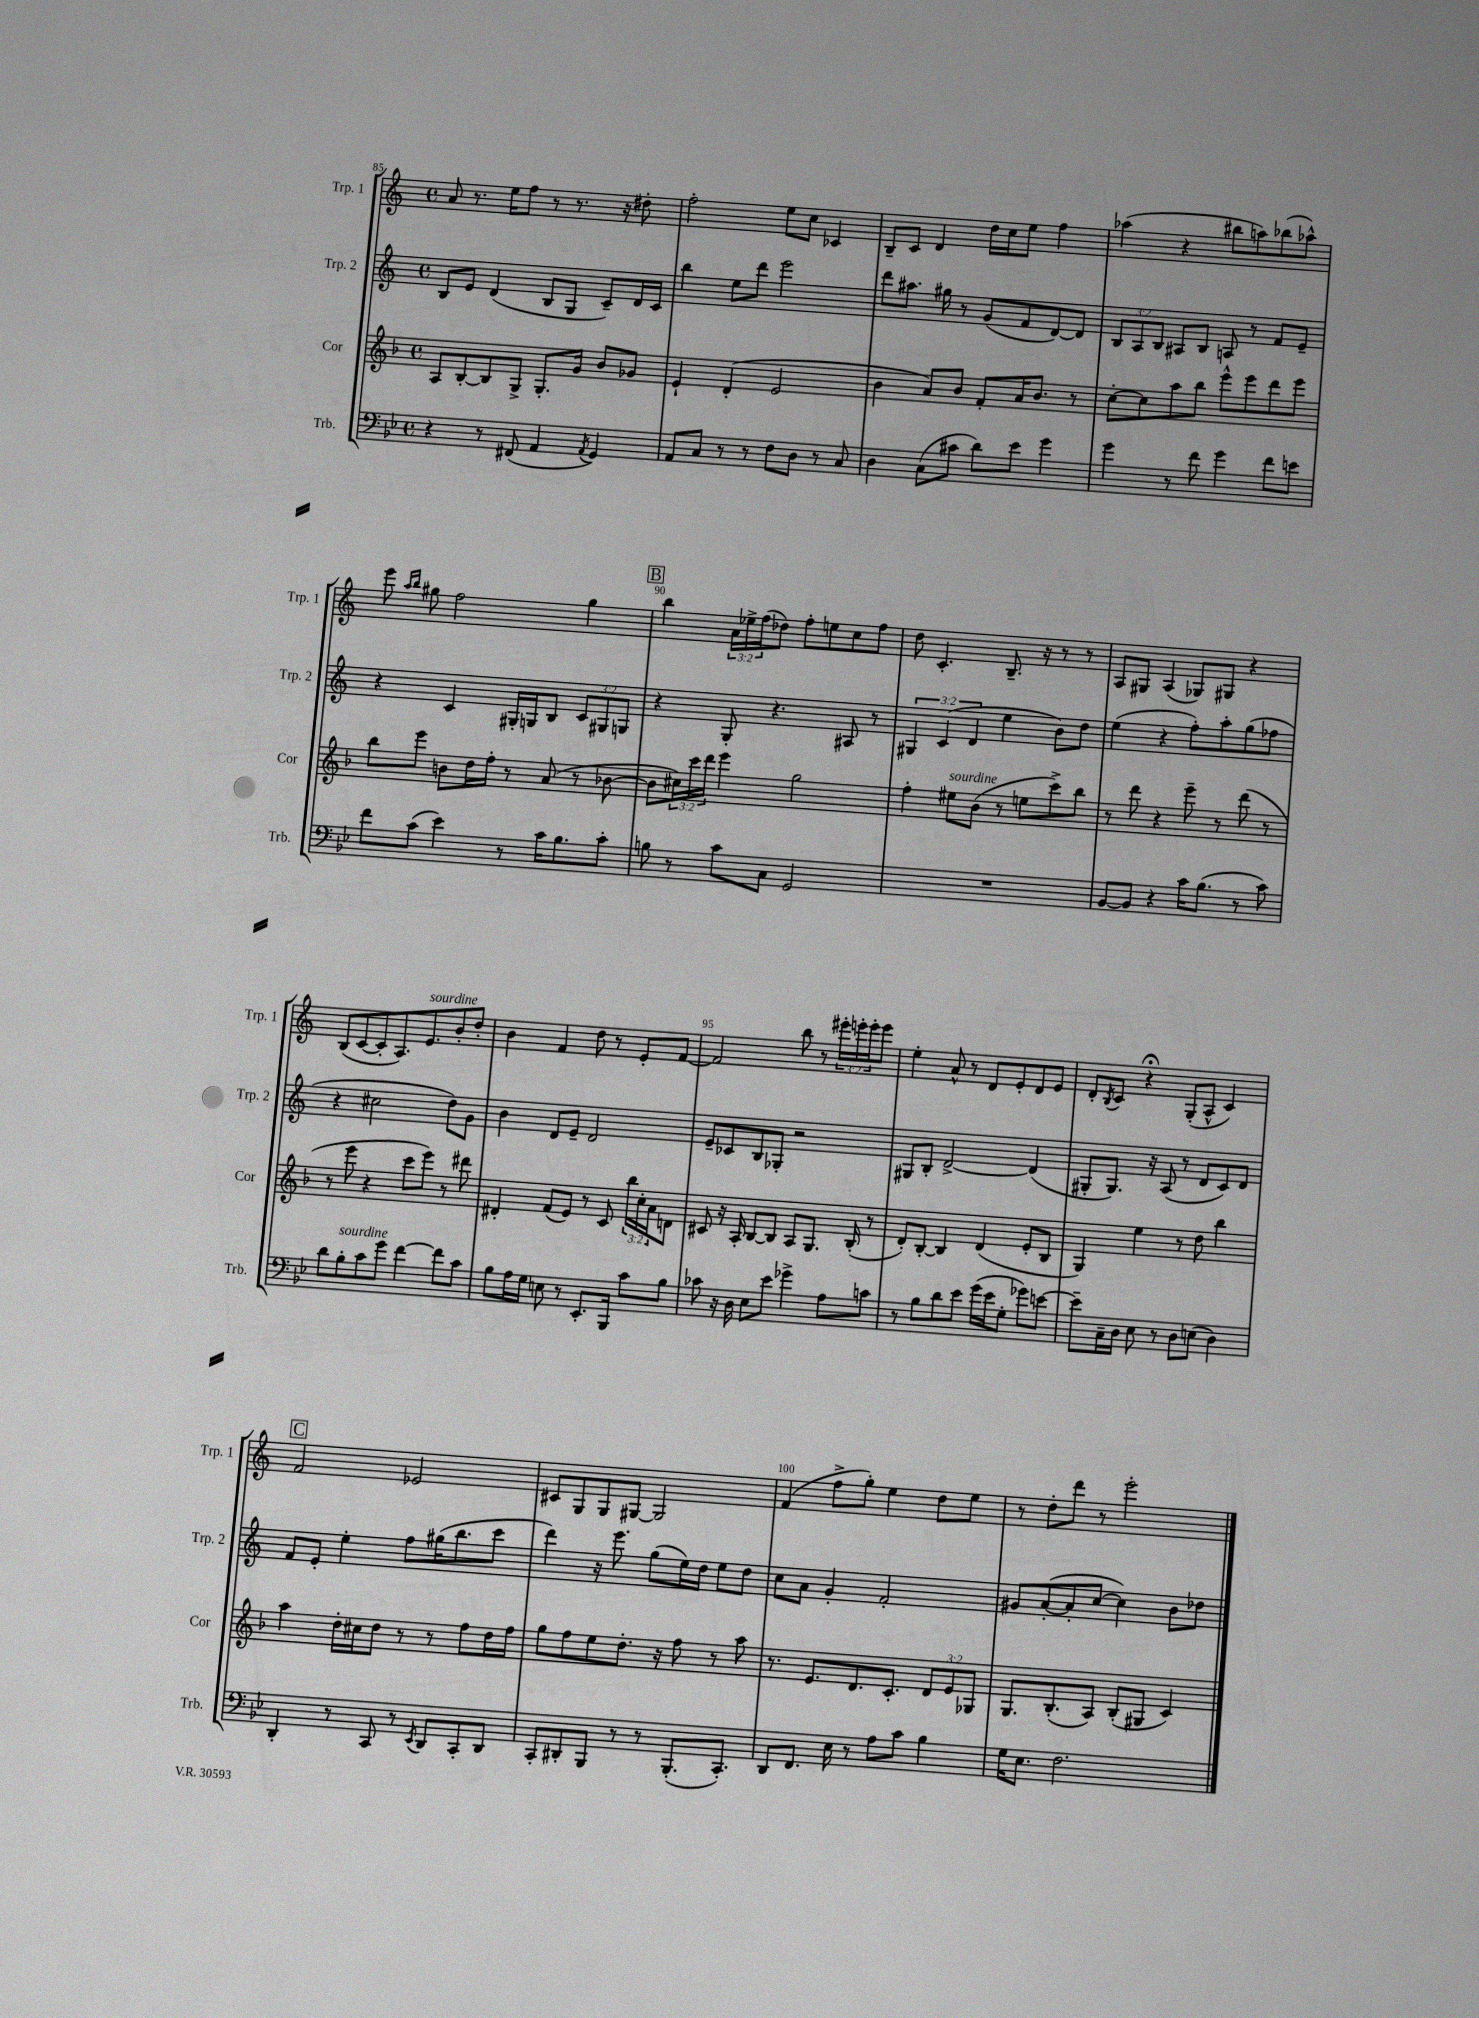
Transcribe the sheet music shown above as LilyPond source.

<<
\new StaffGroup <<
\new Staff = "s0" \with { instrumentName = "Trp. 1" shortInstrumentName = "Trp. 1" } {
    \clef treble \key c \major \defaultTimeSignature \time 4/4 \override Staff.TupletNumber.text = #tuplet-number::calc-fraction-text
    a'8 r8. e''16 f''8 r8 r8. r16 dis''8-. |
    f''2-. e''8 c''8 ces'4 |
    b8-- c'8 d'4 d''16 c''16 e''8 f''4 |
    aes''4( r4 bis''8 a''8) bes''8( aes''8-^) |
    e'''8 \grace { a''16 b''16 } gis''8 f''2 gis''4 |
    \mark \markup { \box "B" } b''4 \tuplet 3/2 { a'16 ees''16-> f''16( } des''8) f''8-. e''8 c''8 f''8 |
    d''8 c'4.-. b8.-- r16 r8 r8 |
    a8 gis8 a4( ges8) gis8 r4 |
    b8( c'8~ c'8-. a8.) e'8.^\markup { \italic "sourdine" } b'8-. d''8-. |
    b'4 f'4 d''8 r8 e'8-. f'8~ |
    f'2 b''8 r8 \tuplet 3/2 { eis'''16-. e'''16-. e'''16-. } e'''8 |
    e''4-. a'8-^ r8 d'8 e'8-. d'8 e'8 |
    d'8-. \acciaccatura { b8 } c'8 r4\fermata g8-.( a8-^ c'4) |
    \mark \markup { \box "C" } f'2 ees'2 |
    cis'8 g8 g8 gis8~ gis2 |
    f'4( f''8-> g''8-.) e''4 d''8 e''8 |
    r8 d''8-. d'''8 r8 e'''2-. \bar "|." |
}
\new Staff = "s1" \with { instrumentName = "Trp. 2" shortInstrumentName = "Trp. 2" } {
    \clef treble \key c \major \defaultTimeSignature \time 4/4 \override Staff.TupletNumber.text = #tuplet-number::calc-fraction-text
    b8 e'8 d'4( b8 g8 c'8--) d'16 c'16 |
    b''4 e''8 d'''8 e'''2 |
    d'''8 ais''8. gis''16 r8 g'8( f'8 d'8~) d'8 |
    \tuplet 3/2 { b8 a8 b8 } ais8 b8 a8 r8 f'8 e'8-- |
    r4 c'4 gis16-. g16 b8 \tuplet 3/2 { c'8 gis8 g8 } |
    \mark \markup { \box "B" } r4 g8-. r4. ais8 r8 |
    \tuplet 3/2 { gis4 c'4( d'4 } e''4 b'8) d''8 |
    e''4( r4 f''8-.) a''8-. g''8( fes''8 |
    r4 cis''2 d''8) g'8 |
    b'4 d'8 e'8-- d'2 |
    e'8-- ces'8 b8 ges8-. r2 |
    gis8 b8-. d'2~-> d'4( |
    gis8-. gis8.) r16 a8( r8 d'8 c'8) d'8 |
    \mark \markup { \box "C" } f'8 e'8-. e''4-. f''8 gis''16( b''8. c'''8 |
    d'''4) r16 e'''8. g''8( e''16) d''16 e''8 d''8 |
    c''8 a'8 g'4-. f'2-. |
    gis'8 a'8~-.( a'8-. c''8~ c''4) b'8 des''8 \bar "|." |
}
\new Staff = "s2" \with { instrumentName = "Cor" shortInstrumentName = "Cor" } {
    \clef treble \key f \major \defaultTimeSignature \time 4/4 \override Staff.TupletNumber.text = #tuplet-number::calc-fraction-text
    a8 bes8~-. bes8 g8-> g8.-. g'16 bes'8 ges'8 |
    e'4-! d'4-.( e'2 |
    bes'4 a'8) bes'8 f'8-. a'16 bes'8. r8 |
    c''8~-. c''8 a''8 bes''8 e'''8-^ e'''8 d'''8 e'''8 |
    bes''8 e'''8 b'8 d''16 f''16-. r8 a'8( r8 bes'8~ |
    \mark \markup { \box "B" } bes'8 \tuplet 3/2 { cis''16) c'''16 d'''16 } e'''4 g''2 |
    f''4-. eis''8^\markup { \italic "sourdine" } bes'8( r8 e''8 c'''8->) bes''8 |
    r8 d'''8 r4 e'''8-- r8 d'''8( r8 |
    r8 e'''8 r4 c'''8 e'''8) r8 dis'''8 |
    dis'4-. f'8( e'8) r8 c'8 \tuplet 3/2 { bes''16 c''16-. a'16 } d'8 |
    cis'8 r16 a16-. bes8~ bes8 a8 g8. bes16-.( r8 |
    d'8-.) bes8~-. bes4 d'4( e'8-. bes8 |
    g4) e''4 r8 d''8 bes''4 |
    \mark \markup { \box "C" } a''4 d''16-. cis''16 d''8 r8 r8 f''8 d''16 f''16 |
    g''8 f''8 e''8 d''8.-. r16 f''8 r8 a''8 |
    r8. e'8. d'8. c'8.-. \tuplet 3/2 { d'8 e'8 ges8 } |
    g8. bes8.-.( a8) bes8-.( gis8 c'4) \bar "|." |
}
\new Staff = "s3" \with { instrumentName = "Trb." shortInstrumentName = "Trb." } {
    \clef bass \key bes \major \defaultTimeSignature \time 4/4
    r4 r8 fis,8( a,4 \acciaccatura { a,8 } g,4) |
    a,8 c8 r8 r8 f8 d8 r8 c8 |
    d4 c8( cis'8 d'8) ees'8 g'4 |
    g'4 r8 f'8 g'4 f'8 e'8 |
    f'8 c'8( ees'4) r8 c'16 bes8. c'8-. |
    \mark \markup { \box "B" } b8 r8 c'8 c8 g,2 |
    R1 |
    bes,8~ bes,8 r4 c'16 bes8.( r8 c'8) |
    d'8 bes8-.^\markup { \italic "sourdine" } c'8 g'8 f'4~ f'8 c'8 |
    bes8 a16 g16 e8 r8 ees,8.-. bes,,16 c'8 bes8 |
    ces'8 r16 d16 ees8 ees'8 ges'4-> a8 c'8 |
    r8 bes8 d'8 ees'8 g'16( ees'16 g8-. ges'8) e'8~ |
    e'8-- c16-- d16 ees8 r8 d8 e8( d4) |
    \mark \markup { \box "C" } d,4-. r8 c,8 r8 \acciaccatura { ees,8 } d,8 c,8-. d,8 |
    c,8-. dis,8-. bes,,8 r8 r8 bes,,8.-.( c,8.-.) |
    d,8 f,8. ees16 r8 a8 c'8 bes4 |
    g16 ees8. f2. \bar "|." |
}
>>
>>
\layout { \context { \Score currentBarNumber = #85 \override BarNumber.break-visibility = ##(#f #t #t) barNumberVisibility = #(every-nth-bar-number-visible 5) } }
